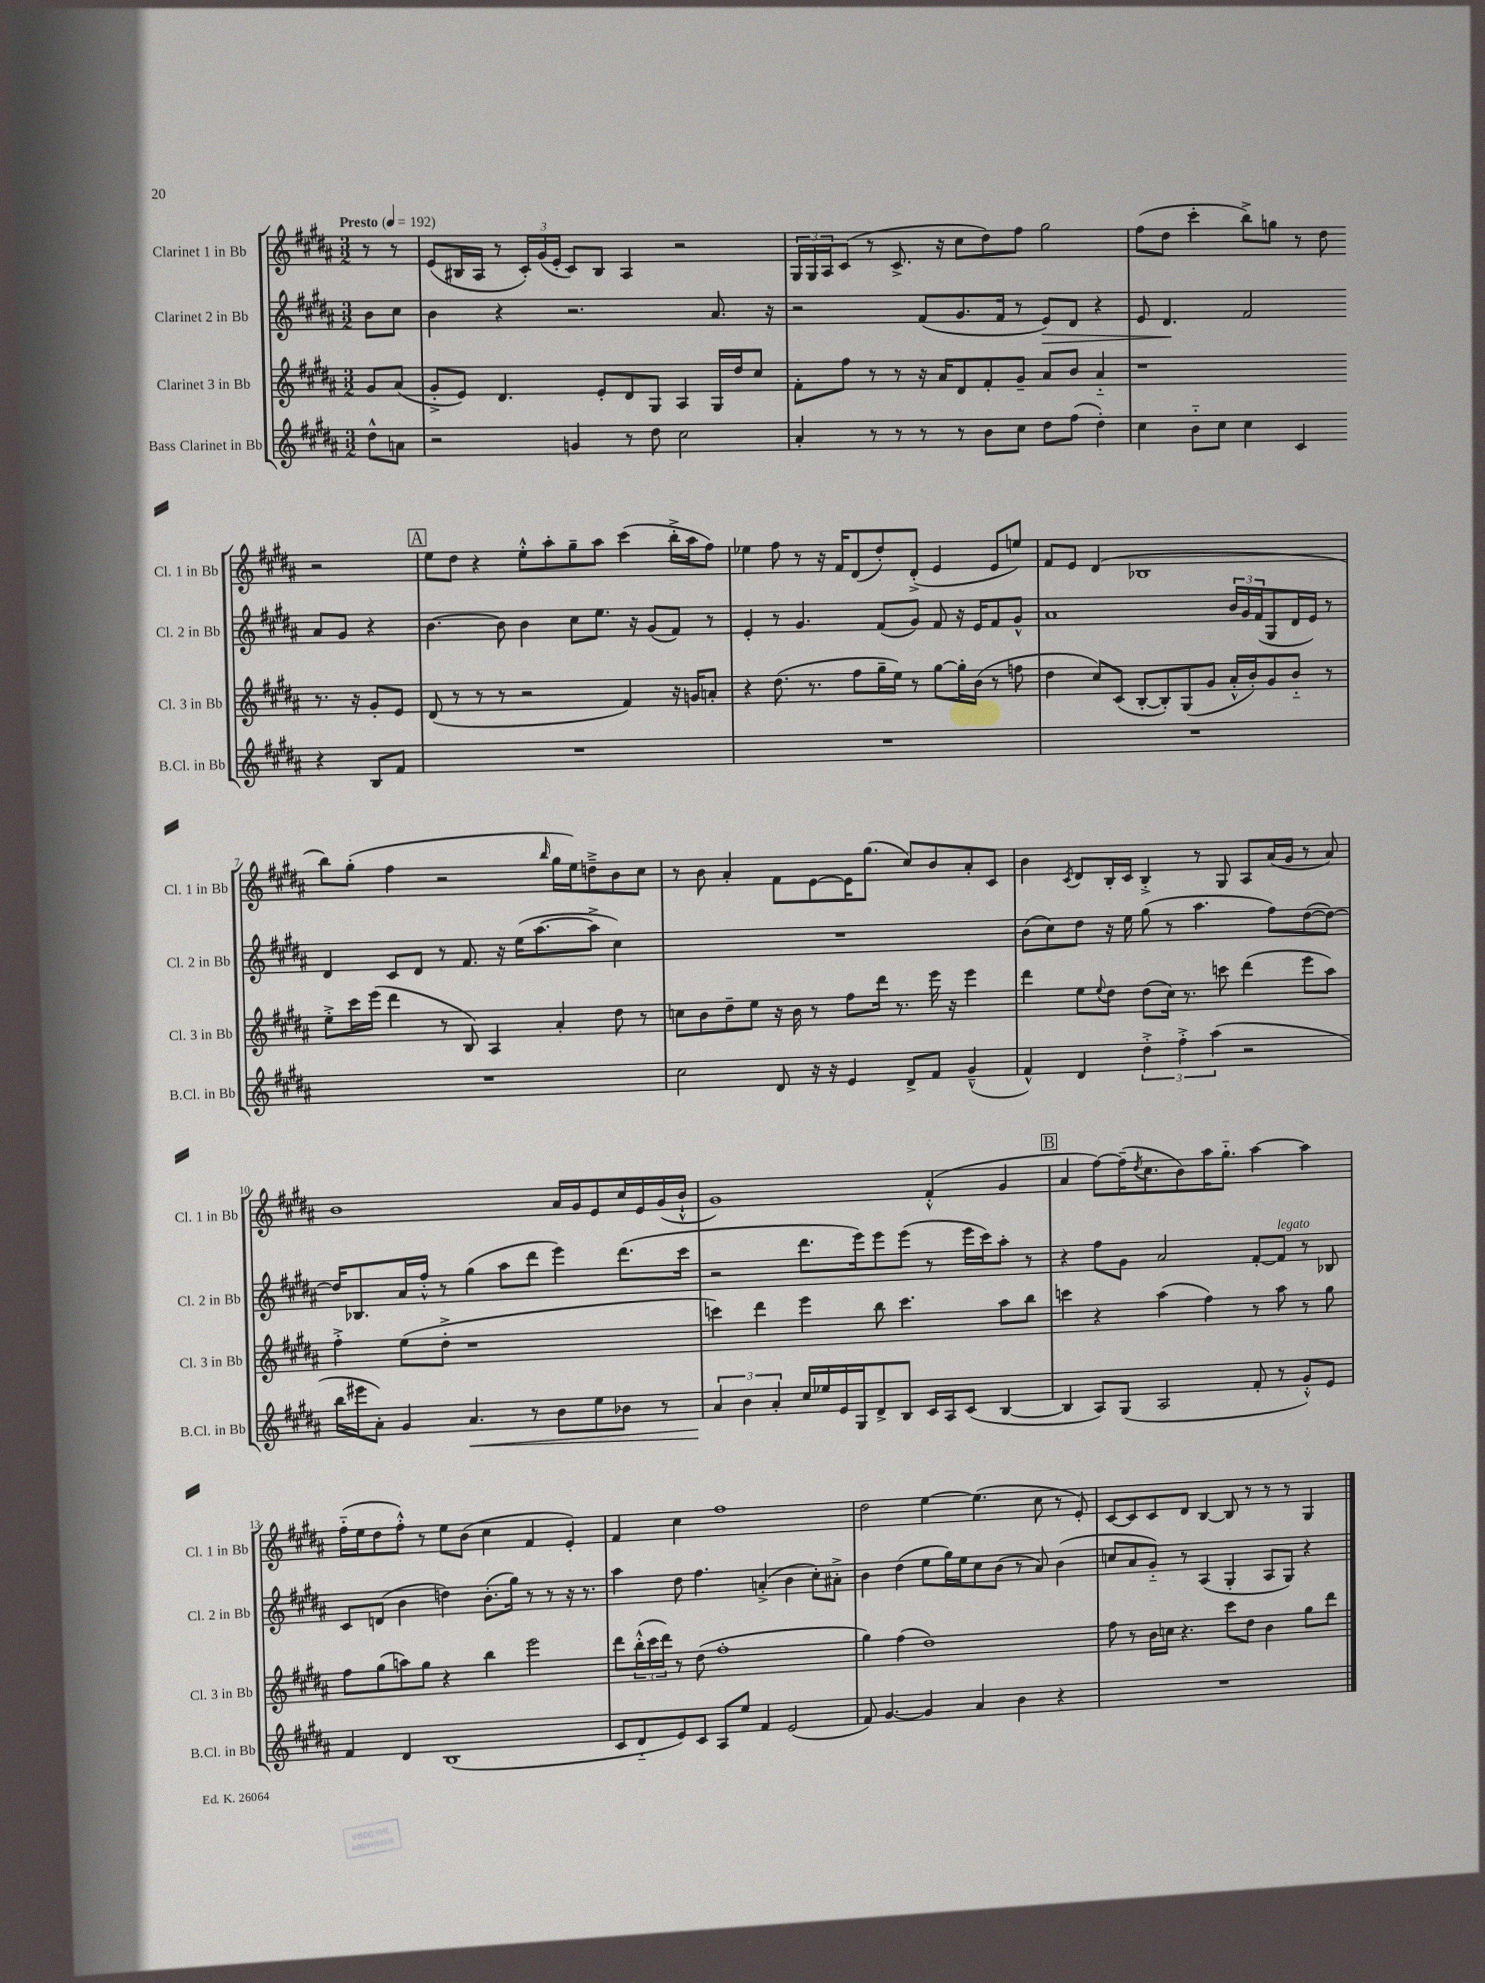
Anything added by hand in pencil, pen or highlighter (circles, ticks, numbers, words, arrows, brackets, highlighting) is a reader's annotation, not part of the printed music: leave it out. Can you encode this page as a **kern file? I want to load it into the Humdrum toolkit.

**kern	**kern	**kern	**kern
*staff4	*staff3	*staff2	*staff1
*clefG2	*clefG2	*clefG2	*clefG2
*k[f#c#g#d#a#]	*k[f#c#g#d#a#]	*k[f#c#g#d#a#]	*k[f#c#g#d#a#]
*M3/2	*M3/2	*M3/2	*M3/2
*MM192	*MM192	*MM192	*MM192
8dd#^^	8g#	8b	8r
8a	(8a#	8cc#	8r
=	=	=	=
2r	8g#'^	4b	(8e
.	8e)	.	16B#
.	.	.	16A#
.	4.d#	4r	8r
.	.	.	24c#')
.	.	.	(24g#
.	.	.	24e'
4g	.	2.r	8c#)
.	8e'	.	8B#
8r	8d#	.	4A#
8dd#	8G#	.	.
2cc#	4A#	.	2r
.	16G#	8.a#	.
.	16dd#	.	.
.	8cc#	.	.
.	.	16r	.
=	=	=	=
4a#'	8f#'	2r	24G#
.	.	.	24G#
.	.	.	24A#
.	8ff#	.	(8c#
8r	8r	.	8r
8r	8r	.	8.c#^
8r	16r	(8f#	.
.	16a#	.	16r
8r	8d#	8.g#	8cc#
8b	8f#'	.	8dd#)
.	.	16f#	.
8cc#	8g#~	8r	8ff#
8dd#	8a#	8e)	2gg#
(8ff#	8b	8d#	.
4dd#')	4a#'~	4r	.
=	=	=	=
4cc#	1r	8e	(8ff#
.	.	4.d#	8dd#
8b'~	.	.	4ccc#'
8cc#	.	.	.
4cc#	.	2f#	8bb^)
.	.	.	8gg
4c#	.	.	8r
.	.	.	8dd#
4r	8.r	8a#	2r
.	.	8g#	.
.	16r	.	.
8B	8g#'	4r	.
8f#	8e	.	.
=	=	=	=
1.r	(8d#	[4.b	8ee
.	8r	.	8dd#
.	8r	.	4r
.	8r	8b]	.
.	2r	4b	8ee'^^
.	.	.	8aa#'
.	.	8cc#	8gg#~
.	.	8.ee	8aa#
.	4f#)	.	(4ccc#
.	.	16r	.
.	.	(8g#	.
.	16r	8f#)	16bb'^
.	16g	.	16aa#
.	8a'	8r	8ff#)
=	=	=	=
1.r	4r	4e'	4ee-
.	(8.dd#	8r	8ff#
.	.	4.g#	8r
.	8.r	.	.
.	.	.	16r
.	.	.	16f#
.	8ff#	.	(8d#
.	16gg#~	(8f#	8dd#')
.	16ee)	.	.
.	8r	8g#)	(8d#'^
.	[8gg#	8f#	4e
.	16gg#']	16r	.
.	(16b	16e	.
.	8r	8f#	8e
.	8ff	8g#^^	8ee)
=	=	=	=
1.r	4dd#	1a#	8f#
.	.	.	8e
.	8cc#)	.	(4d#
.	(8c#	.	.
.	[8B'	.	1B-
.	8B'])	.	.
.	(8G#	.	.
.	8g#	.	.
.	16a#'^^	24b	.
.	.	24g#	.
.	16b')	.	.
.	.	(24f#	.
.	8g#	8G#	.
.	8b'~	16d#	.
.	.	16e)	.
.	8r	8r	.
=	=	=	=
1.r	8ee'^	4d#	8bb)
.	16ccc#	.	(8gg#'
.	(16eee	.	.
.	4ddd#	8c#	4ff#
.	.	8d#	.
.	8r	8r	2r
.	8B)	8.f#	.
.	4A#	.	.
.	.	16r	.
.	.	(16ee	.
.	.	[8.aa#	.
.	.	.	16qqbb
.	4a#'	.	16gg#
.	.	.	16ee)
.	.	8aa#^]	8dd~^
.	8dd#	4cc#)	8b
.	8r	.	8cc#
=	=	=	=
2cc#	8cc	1.r	8r
.	8b	.	8b
.	8dd#~	.	4a#'
.	8ee	.	.
8d#	16r	.	8f#
.	16b	.	.
16r	8r	.	[8e
16r	.	.	.
4e	8ff#	.	16e]
.	.	.	(8.gg#
.	16ddd#	.	.
.	8.r	.	.
8d#^	.	.	8cc#)
8f#	16eee	.	8b
.	16r	.	.
(4g#~^^	4eee	.	8a#'
.	.	.	8c#
=	=	=	=
4f#^^)	4ddd#	(8b	4b
.	.	8cc#)	.
.	.	.	8qc#
4d#	8ee	8dd#	8d#
.	8qqee	.	.
.	8dd#	16r	16B'
.	.	16ee	16c#
6dd#'^	(8dd#	(8gg#	4B'^
.	16cc#)	8r	.
6ff#'^	.	.	.
.	8.r	.	.
.	.	4.aa#	8r
(6aa#	.	.	.
.	8ccc	.	8G#
2r	(4ddd#	.	8A#
.	.	8ff#)	(16a#
.	.	.	16g#
.	8eee	([8dd#	8r
.	8aa#)	8dd#_)	8a#)
=	=	=	=
16bb	4ff#'^	16dd#]	1b
16eee#	.	8.B-	.
8a#')	.	.	.
4g#	(8ee	16a#	.
.	.	16ff#'^^	.
.	8dd#'^	8r	.
4.a#	1r	(4gg#	.
.	.	8aa#	.
8r	.	8ddd#	.
8b	.	4eee)	16a#
.	.	.	16g#
8ee	.	.	8e
8b-	.	(8.ddd#	16cc#
.	.	.	16e
8r	.	.	(16g#
.	.	16ccc#	16b`^^
=	=	=	=
6a#	4ccc)	2r	1g#)
6b	.	.	.
.	4ddd#	.	.
6a#'	.	.	.
16cc#	4eee	8.ddd#	.
16ee-	.	.	.
16e	.	.	.
16G#	.	16eee)	.
8d#^	8bb	8eee	.
8B	4.ccc	(8eee	.
16c#	.	8r	(4f#'^^
16A#	.	.	.
(8c#	.	16eee	.
.	.	16ccc#)	.
[4B	8aa#	8aa#'	4g#
.	8bb	8r	.
=	=	=	=
4B]	4ccc	4r	4a#
8A#)	4r	8ff#	[8ff#)
(8G#	.	8g#	(16ff#~]
.	.	.	8qdd#
.	.	.	8.cc#
2A#	(4aa#	2a#	.
.	.	.	8b)
.	4ff#)	.	16aa#
.	.	.	8.gg#'~
8f#'	8r	[8f#'	[4aa#
8r	8aa#	8f#]	.
8g#'^^)	8r	8r	4aa#]
8e	8gg#	8B-	.
=	=	=	=
4f#	8ff#	8c#	(16ff#'~
.	.	.	16ee
.	(8gg#	(8d	8dd#
4d#	8aa)	4b	8ff#'^^)
.	8gg#	.	8r
(1B	4r	4dd)	8ee
.	.	.	(8b
.	4bb	(8.b'	4cc#
.	.	16gg#)	.
.	2eee	8r	4f#
.	.	8r	.
.	.	16r	4e')
.	.	8.r	.
=	=	=	=
8c#	8ddd#	4aa#	4f#
8d#'~	(24bb'^^	.	.
.	24ccc#	.	.
.	24ddd#)	.	.
8e)	8r	8dd#	4cc#
8c#	(8dd#	4.ff#	.
8A#	1ff#'	.	1ff#
8ee	.	.	.
4f#	.	(4a'^	.
(2e	.	4b	.
.	.	8cc#')	.
.	.	8a#'^	.
=	=	=	=
8f#)	4gg#)	4b	2dd#
[4.g#	.	.	.
.	(4ff#	(4dd#	.
4g#]	1dd#)	8ee	[4ee
.	.	16gg#)	.
.	.	16ee	.
4a#	.	8cc#	(4.ee]
.	.	(8b	.
4b	.	8r	.
.	.	8a#)	8cc#
4r	.	(4b	8r
.	.	.	8e')
=	=	=	=
1.r	8ff#	8cc	[8c#
.	8r	8a#	8c#]
.	16b	8g#'~)	8c#
.	16cc	.	.
.	4.r	8r	8d#
.	.	(4A#	[4B
.	8ccc#	4G#'	8B]
.	8dd#	.	8r
.	4b	8A#	8r
.	.	8G#)	8r
.	8gg#	4r	4G#
.	8ddd#	.	.
==	==	==	==
*-	*-	*-	*-
